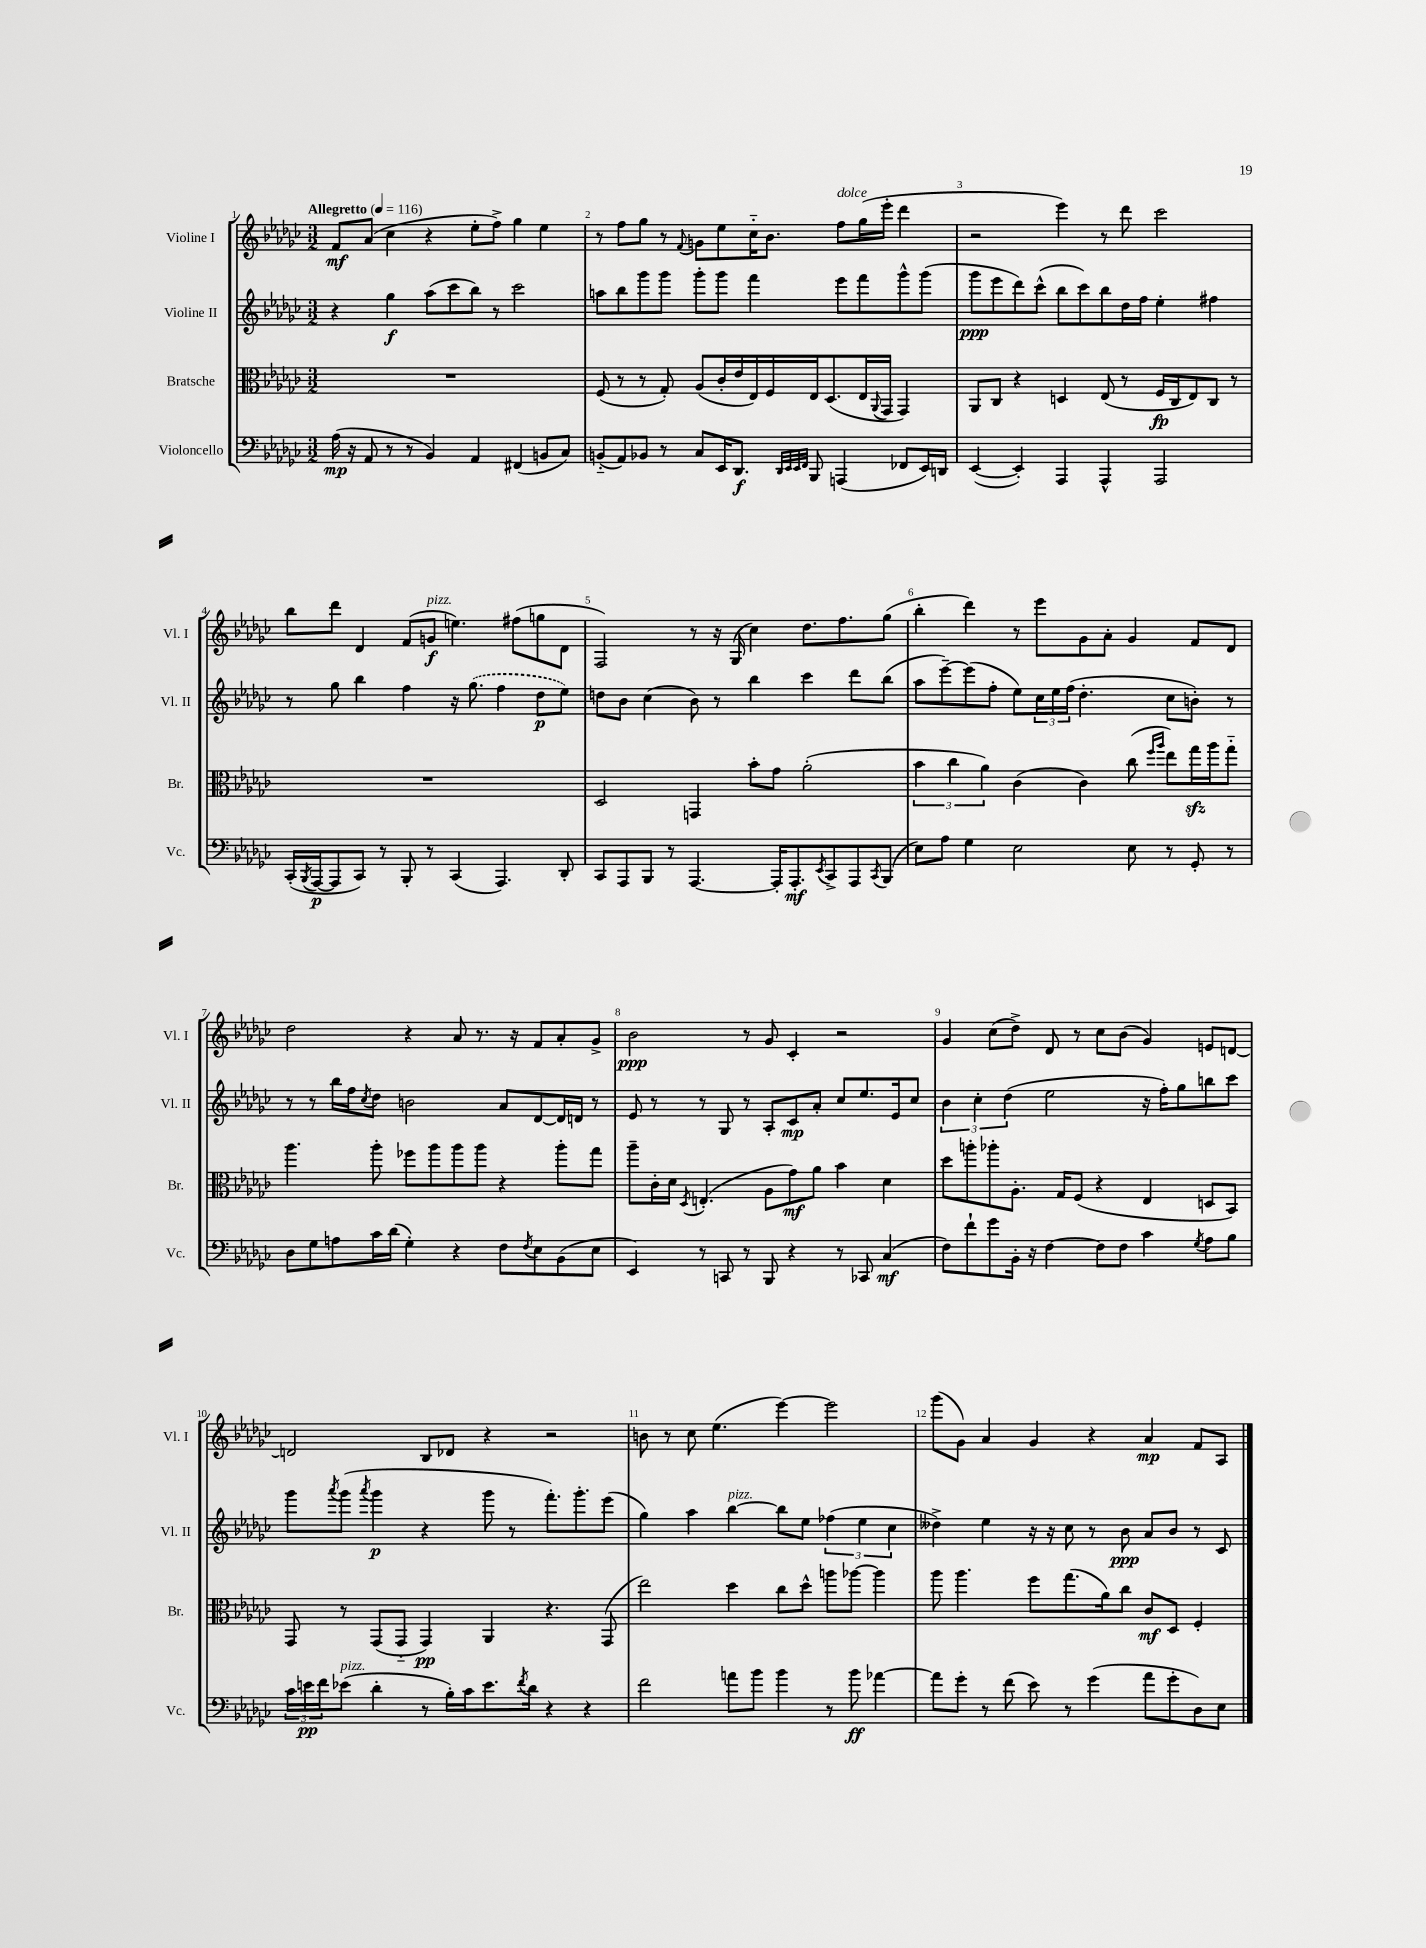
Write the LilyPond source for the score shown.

<<
\new StaffGroup <<
\new Staff = "s0" \with { instrumentName = "Violine I" shortInstrumentName = "Vl. I" } {
    \clef treble \key ges \major \numericTimeSignature \time 3/2 \tempo "Allegretto" 4 = 116
    f'8\mf aes'8( ces''4 r4 ees''8-. f''8->) ges''4 ees''4 |
    r8 f''8 ges''8 r8 \appoggiatura { f'8 } g'8 ees''8 ces''16-_ bes'8. f''8^\markup { \italic "dolce" } ges''16( ees'''16-. des'''4 |
    r2 ees'''4) r8 des'''8 ces'''2 |
    bes''8 des'''8 des'4 f'8( g'8\f^\markup { \italic "pizz." } e''4.) fis''8( g''8 des'8 |
    f2) r8 r16 ges16( ces''4) des''8. f''8. ges''8( |
    bes''4-. des'''4) r8 ees'''8 ges'8 aes'8-. ges'4 f'8 des'8 |
    des''2 r4 aes'8 r8. r16 f'8 aes'8-. ges'8-> |
    bes'2\ppp r8 ges'8 ces'4-. r2 |
    ges'4 ces''8( des''8->) des'8 r8 ces''8 bes'8( ges'4) e'8 d'8~ |
    d'2 bes8 des'8 r4 r2 |
    b'8 r8 ces''8 ees''4.( ees'''4~) ees'''2 |
    ges'''8( ges'8) aes'4 ges'4 r4 aes'4\mp f'8 aes8 \bar "|." |
}
\new Staff = "s1" \with { instrumentName = "Violine II" shortInstrumentName = "Vl. II" } {
    \clef treble \key ges \major \numericTimeSignature \time 3/2
    r4 ges''4\f aes''8( ces'''8 bes''8) r8 ces'''2 |
    a''8 bes''8 ges'''8 ges'''8 ges'''8-. ges'''8 f'''4 ees'''8 f'''8 ges'''8-^ ges'''8( |
    ges'''8\ppp ees'''8 des'''8) ces'''8-^( bes''8 ces'''8) bes''8 des''16 f''16 ees''4-. fis''4 |
    r8 ges''8 bes''4 f''4 r16 \once \slurDashed ges''8.( f''4 des''8\p ees''8) |
    d''8 bes'8 ces''4( bes'8) r8 bes''4 ces'''4 des'''8 bes''8( |
    aes''8 ees'''8~--) ees'''8( f''8-. ees''8) \tuplet 3/2 { ces''16 ees''16 f''16( } des''4.-. ces''8 b'8-.) r8 |
    r8 r8 bes''16 f''16 \acciaccatura { ces''8 } des''8 b'2 aes'8 des'8~ des'16 d'16 r8 |
    ees'8 r8 r8 ges8 r8 aes8-. ces'8\mp aes'8-. ces''8 ees''8. ees'16 ces''8 |
    \tuplet 3/2 { bes'4 ces''4-. des''4( } ees''2 r16 f''16-.) ges''8 b''8 ces'''8 |
    ges'''8 \acciaccatura { aes'''8 } ges'''8( \acciaccatura { aes'''8 } ges'''4\p r4 ges'''8 r8 f'''8.-.) ges'''8.-. ees'''8( |
    ges''4) aes''4 bes''4~^\markup { \italic "pizz." } bes''8 ees''8 \tuplet 3/2 { fes''4( ees''4 ces''4 } |
    deses''4->) ees''4 r16 r16 ces''8 r8 bes'8\ppp aes'8 bes'8 r8 ces'8 \bar "|." |
}
\new Staff = "s2" \with { instrumentName = "Bratsche" shortInstrumentName = "Br." } {
    \clef alto \key ges \major \numericTimeSignature \time 3/2
    R1. |
    f8( r8 r8 ges8-.) aes8( ces'16-. ees'16 ees16) f16 ees16 des8.( ees16 \appoggiatura { aes,8 } ges,16 ges,4) |
    aes,8 ces8 r4 d4 ees8( r8 f16\fp ces16 ees8) ces8 r8 |
    R1. |
    des2 g,4 bes'8-. ges'8 aes'2-.( |
    \tuplet 3/2 { bes'4 ces''4 aes'4) } ces'4( ces'4) ces''8( \grace { f''16 aes''16 } ees''8) ges''16\sfz aes''16 ges''8-_ |
    aes''4. aes''8-. fes''8 aes''8 aes''8 aes''8 r4 aes''8-. ges''8 |
    aes''8-- ces'16-. des'16 \acciaccatura { des8 } e4.-.( aes8 ges'8\mf) aes'8 bes'4 des'4 |
    des''8 a''8-. aes''8-. aes8.-. ges16 f8( r4 ees4 d8 bes,8) |
    ges,8 r8 ges,8( ges,8-_ ges,4\pp) aes,4 r4. ges,8( |
    ees''2) des''4 ces''8 des''8-^ a''8 aes''8~ aes''4 |
    aes''8 aes''4. f''8 ges''8.( aes'16) ces''8 ces'8\mf des8 f4-. \bar "|." |
}
\new Staff = "s3" \with { instrumentName = "Violoncello" shortInstrumentName = "Vc." } {
    \clef bass \key ges \major \numericTimeSignature \time 3/2
    aes16\mp( r16 aes,8 r8 r8 bes,4) aes,4 fis,4( b,8 ces8) |
    b,8-_( aes,8) bes,8 r8 ces8 ees,16 des,8.\f \grace { des,32 ees,32 ees,32 f,32 } bes,,8 a,,4( fes,8 ees,16) d,16 |
    ees,4~( ees,4-.) aes,,4 aes,,4-^ aes,,2 |
    ces,16-.( \acciaccatura { bes,,8 } aes,,16~\p aes,,8 ces,8) r8 bes,,8-. r8 ces,4( aes,,4.) des,8-. |
    ces,8 aes,,8 bes,,8 r8 aes,,4.~ aes,,16-. aes,,8.-.\mf \acciaccatura { ees,8 } ces,8-> aes,,8 \acciaccatura { ces,8 } bes,,8( |
    ees8) aes8 ges4 ees2 ees8 r8 ges,8-. r8 |
    des8 ges8 a8 ces'16 des'16( ges4-.) r4 f8 \acciaccatura { f8 } ees8 bes,8( ees8 |
    ees,4) r8 c,8 r8 bes,,8 r4 r8 ces,8 ces4\mf( |
    f8) f'8-! ges'8 bes,16-. r16 f4~ f8 f8 ces'4 \acciaccatura { ges8 } aes8 bes8 |
    \tuplet 3/2 { ces'16 e'16\pp f'16 } ees'8^\markup { \italic "pizz." }( des'4-. r8 bes16-.) ces'16 ees'8. \acciaccatura { f'8 } des'16 r4 r4 |
    f'2 a'8 bes'8 bes'4 r8 bes'8\ff aes'4~ |
    aes'8 ges'8-. r8 f'8( ees'8) r8 ges'4( aes'8 ges'8-. des8) ees8 \bar "|." |
}
>>
>>
\layout { \context { \Score \override BarNumber.break-visibility = ##(#f #t #t) barNumberVisibility = #all-bar-numbers-visible } }
